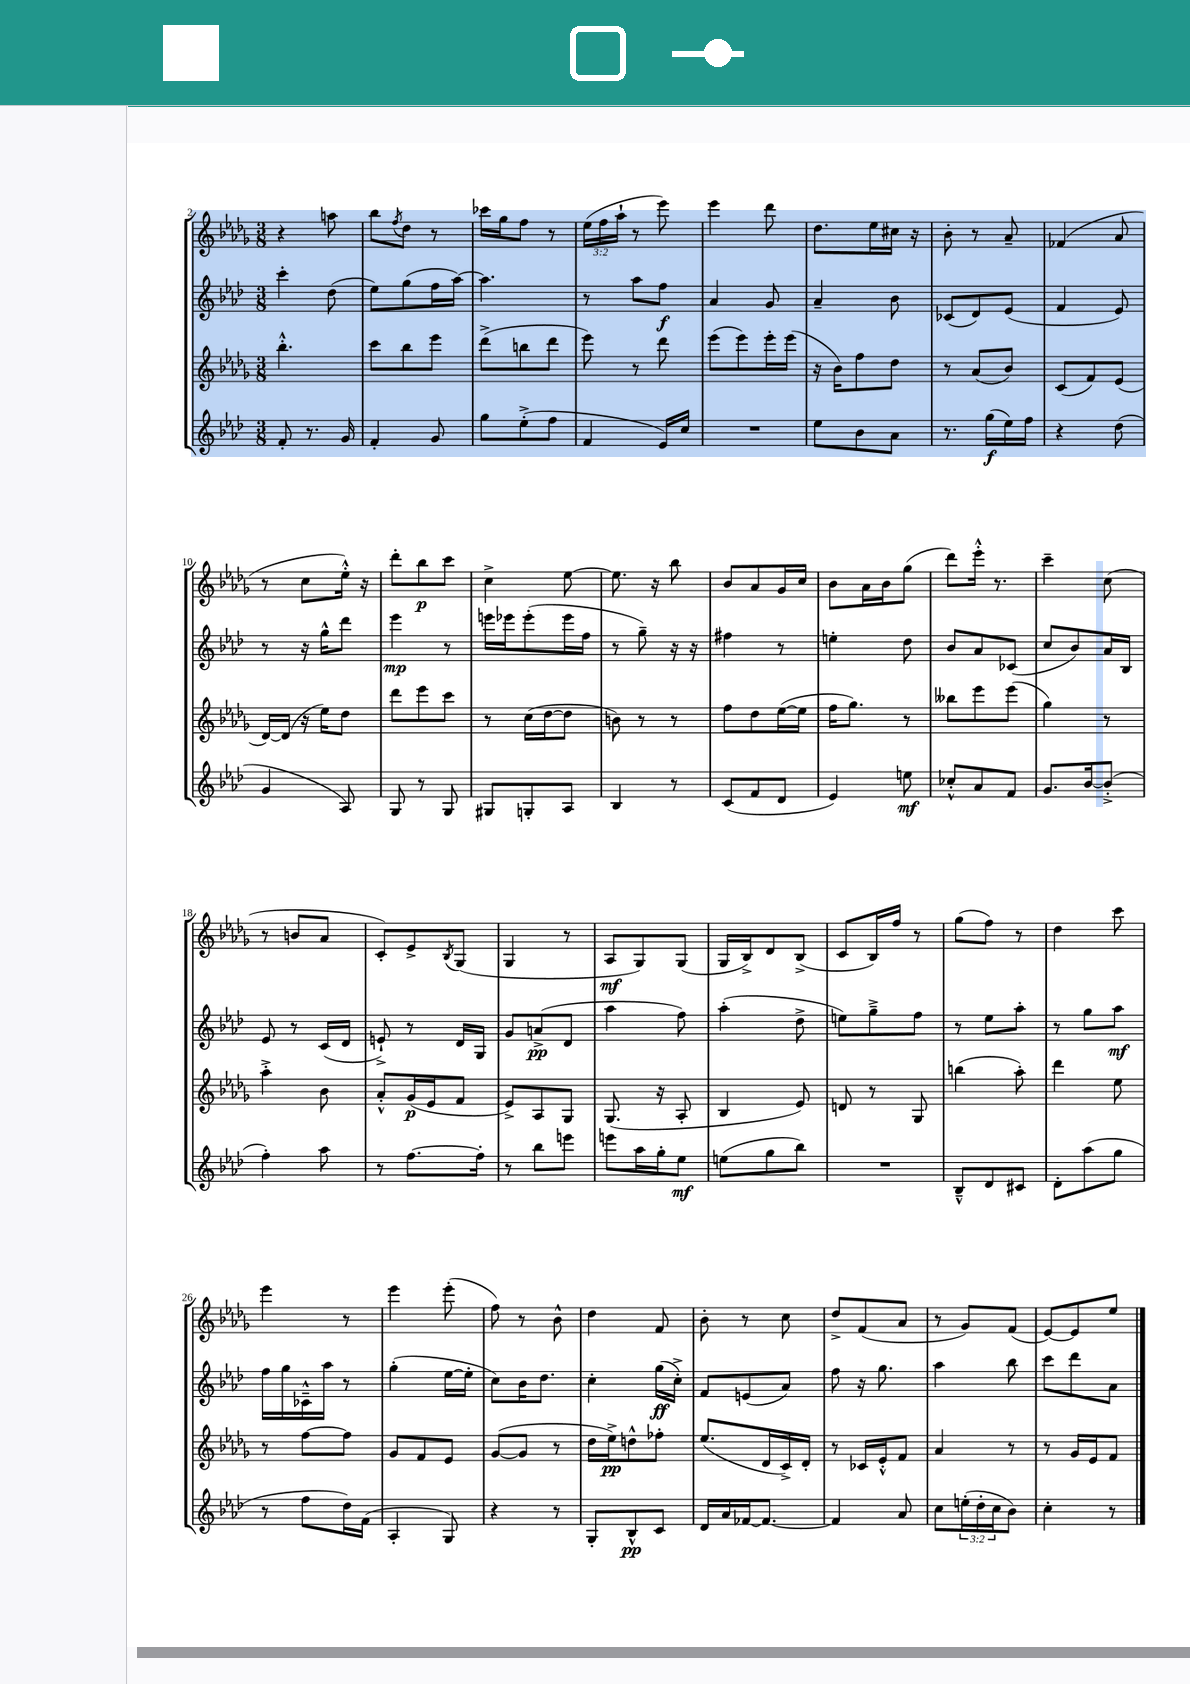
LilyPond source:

<<
\new StaffGroup <<
\new Staff = "s0" {
    \clef treble \key des \major \numericTimeSignature \time 3/8 \override Staff.TupletNumber.text = #tuplet-number::calc-fraction-text
    r4 a''8 |
    bes''8 \acciaccatura { f''8 } des''8 r8 |
    ces'''16 ges''16 f''8 r8 |
    \tuplet 3/2 { ees''16( f''16 aes''16-! } r8 ees'''8) |
    ees'''4 des'''8 |
    des''8. ees''16 cis''16 r16 |
    bes'8-. r8 aes'8-- |
    fes'4( aes'8 |
    r8 c''8 ees''16-.-^) r16 |
    des'''8-. bes''8\p c'''8 |
    c''4-> ees''8~ |
    ees''8. r16 bes''8 |
    bes'8 aes'8 ges'16 c''16 |
    bes'8 aes'16 bes'16 ges''8( |
    des'''8) ees'''16-.-^ r8. |
    c'''4-- c''8( |
    r8 b'8 aes'8 |
    c'8-.) ees'8-> \acciaccatura { bes8 } ges8( |
    ges4 r8 |
    aes8\mf ges8) ges8( |
    ges16 bes16->) des'8 bes8->( |
    c'8 bes16) f''16 r8 |
    ges''8( f''8) r8 |
    des''4 c'''8 |
    ees'''4 r8 |
    ees'''4 ees'''8-.( |
    f''8) r8 bes'8-^ |
    des''4 f'8 |
    bes'8-. r8 c''8 |
    des''8-> f'8( aes'8 |
    r8 ges'8) f'8( |
    ees'8~) ees'8 ees''8 \bar "|." |
}
\new Staff = "s1" {
    \clef treble \key aes \major \numericTimeSignature \time 3/8
    c'''4-. des''8( |
    ees''8) g''8( f''16 aes''16~) |
    aes''4. |
    r8 aes''8 f''8\f |
    aes'4 g'8 |
    aes'4-- bes'8 |
    ces'8( des'8) ees'8( |
    f'4 ees'8) |
    r8 r16 g''16-^ des'''8 |
    ees'''4\mp r8 |
    e'''16 ees'''16 ees'''8-.( ees'''16 f''16 |
    r8 g''8--) r16 r16 |
    fis''4 r8 |
    e''4-. des''8 |
    bes'8 aes'8 ces'8( |
    c''8 bes'8) aes'16 bes16 |
    ees'8 r8 c'16( des'16 |
    e'8-!->) r8 des'16 g16 |
    g'8 a'8->\pp( des'8 |
    aes''4 f''8) |
    aes''4-.( des''8-> |
    e''8) g''8---> f''8 |
    r8 ees''8 aes''8-. |
    r8 g''8 aes''8\mf |
    f''16 g''16 ces'16---^ aes''16 r8 |
    g''4-.( ees''16~ ees''16-. |
    c''8) bes'16 des''8. |
    c''4-. g''16\ff( c''16-.->) |
    f'8 e'8( aes'8) |
    f''8 r16 g''8. |
    aes''4 bes''8 |
    c'''8 des'''8 aes'8 \bar "|." |
}
\new Staff = "s2" {
    \clef treble \key des \major \numericTimeSignature \time 3/8
    bes''4.-.-^ |
    c'''8 bes''8 ees'''8 |
    des'''8->( b''8 des'''8 |
    ees'''8) r8 des'''8 |
    ees'''8( ees'''8) ees'''16-. ees'''16( |
    r16 bes'16) f''8 des''8 |
    r8 aes'8( bes'8) |
    c'8( f'8) ees'8( |
    des'16~) des'16( r16 ees''16) des''8 |
    des'''8 ees'''8 c'''8 |
    r8 c''16( des''16~ des''8 |
    b'8) r8 r8 |
    f''8 des''8 ees''16~( ees''16 |
    f''16 ges''8.) r8 |
    beses''8 ees'''8 ees'''8( |
    ges''4) r8 |
    aes''4-.-> bes'8 |
    aes'8-.-^ ges'16\p( ees'16 f'8 |
    ees'8->) aes8 ges8 |
    ges8.( r16 aes8-. |
    bes4 ees'8) |
    d'8 r8 ges8 |
    b''4( aes''8-.) |
    des'''4 ees''8 |
    r8 f''8~ f''8 |
    ges'8 f'8 ees'8 |
    ges'8~( ges'8 r8 |
    des''16 ees''16->\pp) d''8-^ fes''8-. |
    ees''8.( des'16 c'16->) des'16-. |
    r8 ces'16 ees'16-.-^ f'8 |
    aes'4 r8 |
    r8 ges'16 ees'16 f'8 \bar "|." |
}
\new Staff = "s3" {
    \clef treble \key aes \major \numericTimeSignature \time 3/8 \override Staff.TupletNumber.text = #tuplet-number::calc-fraction-text
    f'8-. r8. g'16 |
    f'4-. g'8 |
    g''8 ees''8-.->( f''8 |
    f'4 ees'16) c''16 |
    R4. |
    ees''8 bes'8 aes'8 |
    r8. g''16\f( ees''16) f''16 |
    r4 des''8( |
    g'4 aes8) |
    g8 r8 g8 |
    gis8 g8-. aes8 |
    bes4 r8 |
    c'8( f'8 des'8 |
    ees'4) e''8\mf |
    ces''8-.-^ aes'8 f'8 |
    g'8. bes'16~ bes'8-.->( |
    f''4-.) aes''8 |
    r8 f''8.~ f''16-. |
    r8 bes''8 e'''8 |
    e'''8 aes''16 g''16-. ees''8\mf |
    e''8( g''8 bes''8) |
    R4. |
    bes8---^ des'8 cis'8 |
    des'8-. aes''8( g''8 |
    r8 f''8 des''16) f'16( |
    aes4-. g8) |
    r4 r8 |
    g8-. bes8-^\pp c'8 |
    des'16 aes'16 fes'16~ fes'8.~ |
    fes'4 aes'8 |
    c''8 \tuplet 3/2 { e''16-.( des''16-. c''16 } bes'8) |
    c''4-. r8 \bar "|." |
}
>>
>>
\layout { \context { \Score currentBarNumber = #2 } }
